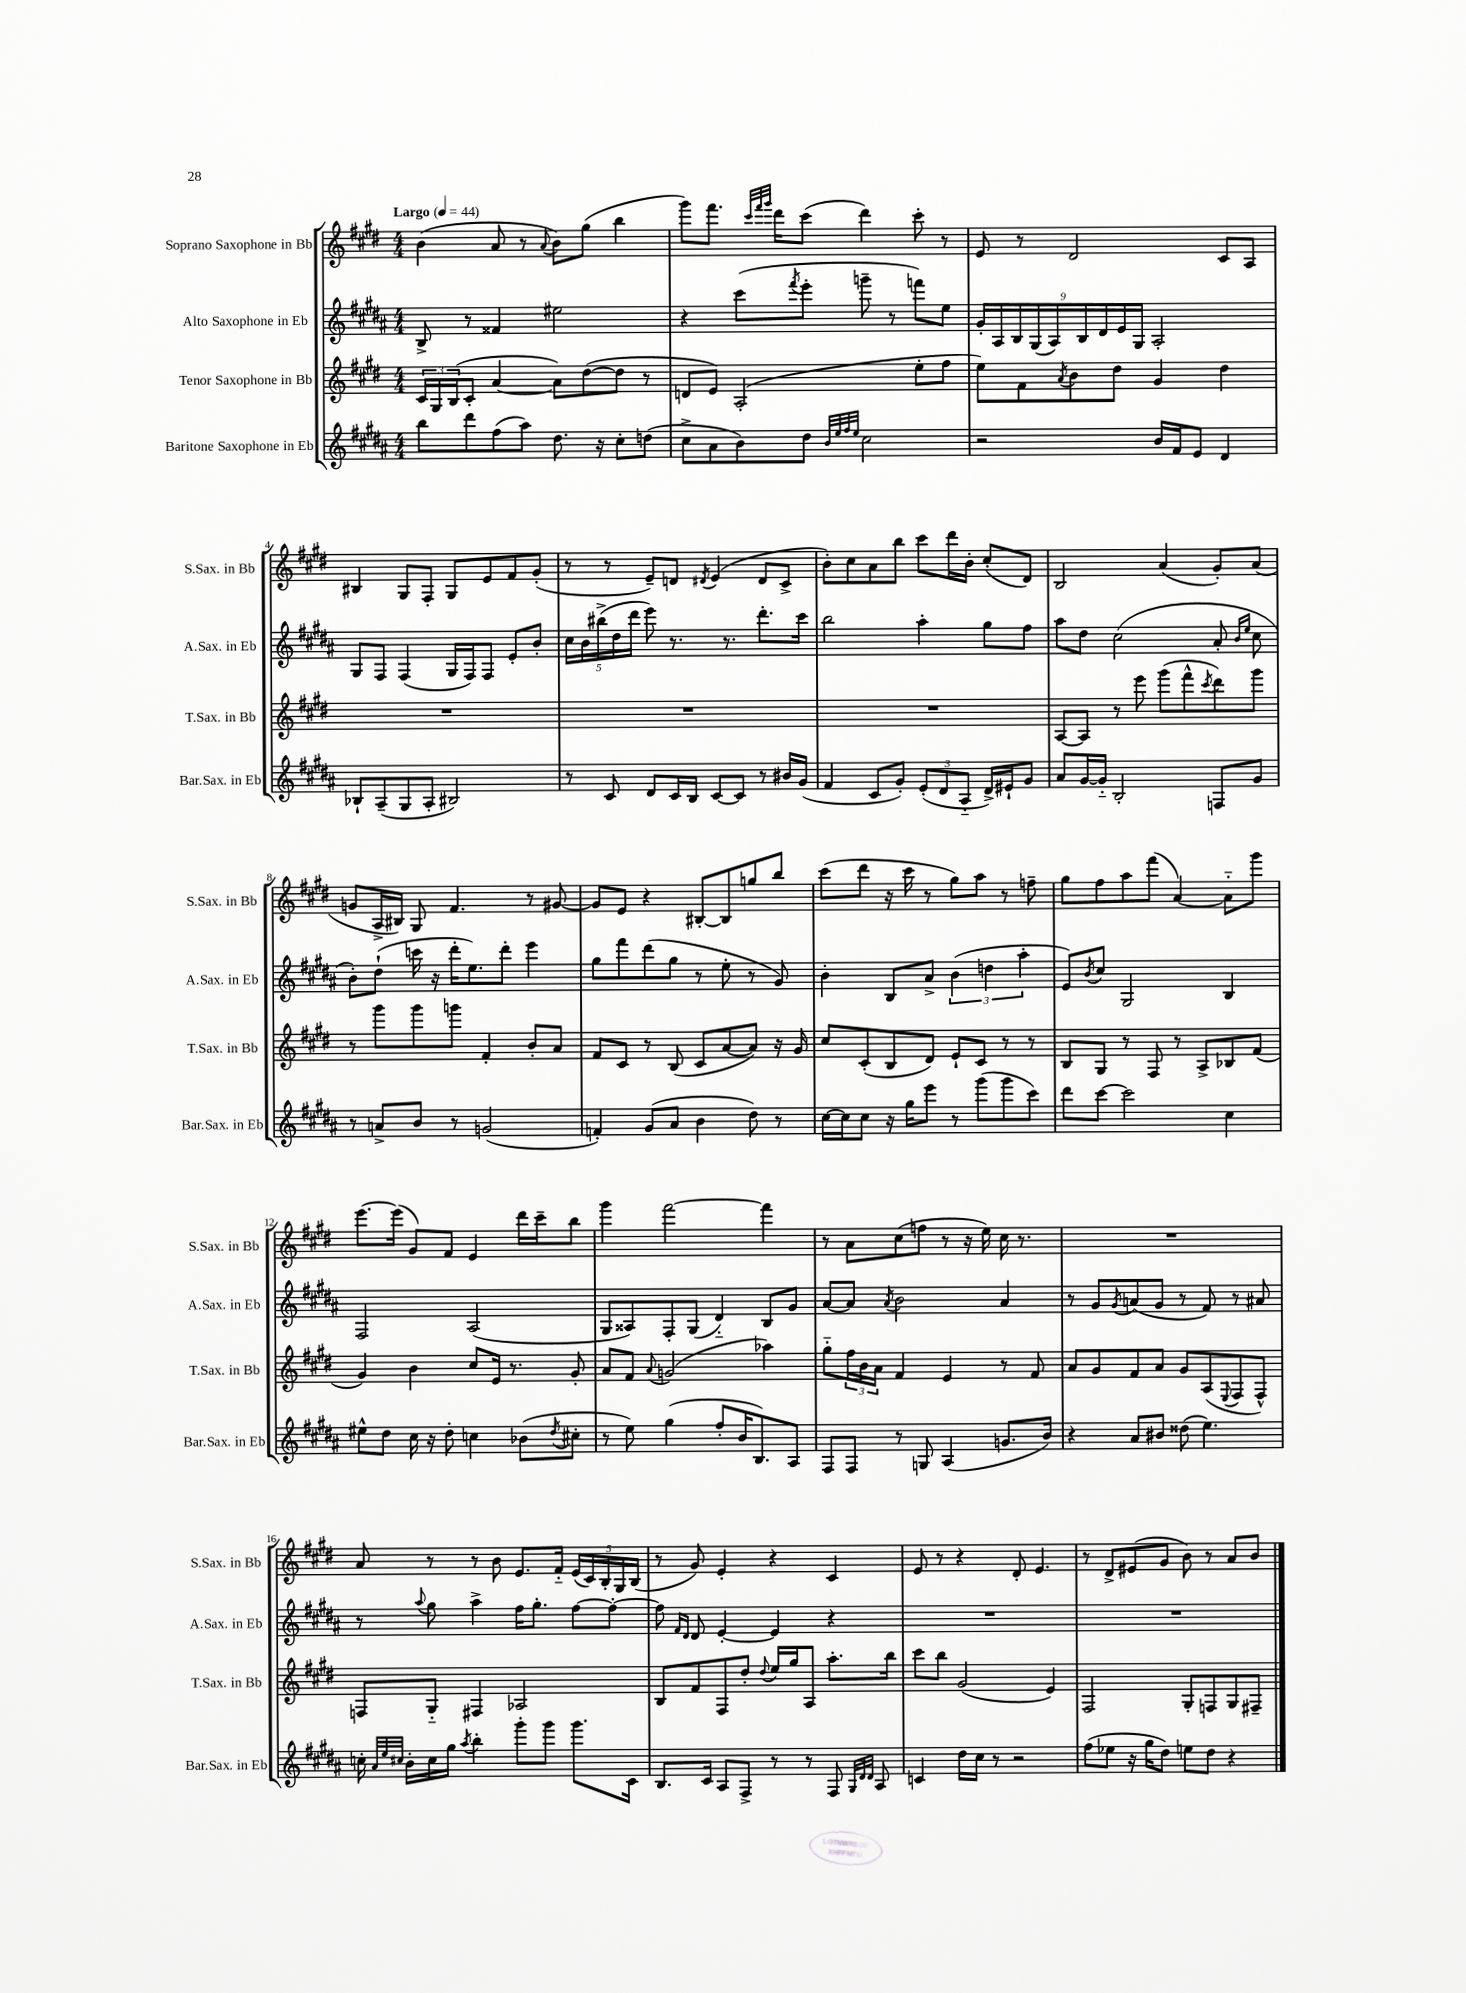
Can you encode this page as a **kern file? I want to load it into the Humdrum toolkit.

**kern	**kern	**kern	**kern
*staff4	*staff3	*staff2	*staff1
*clefG2	*clefG2	*clefG2	*clefG2
*k[f#c#g#d#a#]	*k[f#c#g#d#]	*k[f#c#g#d#a#]	*k[f#c#g#d#]
*M4/4	*M4/4	*M4/4	*M4/4
*MM44	*MM44	*MM44	*MM44
8bb	24c#	8B^	(4b
.	24G#	.	.
.	(24B	.	.
8ddd#	8c#'	8r	.
(8ff#	[4a	4f##	8a
8aa#)	.	.	8r
.	.	.	8qqa
8.dd#	8a])	2ee#	8b)
.	([8dd#	.	(8gg#
16r	.	.	.
8cc#'	8dd#]	.	4bb
(8dd	8r	.	.
=	=	=	=
8cc#^	8d	4r	8ggg#)
8a#	8e)	.	8.fff#
8b)	(2A'	(8ccc#	.
.	.	.	32qqccc#
.	.	.	32qqfff#
.	.	.	32qqggg#
.	.	.	16ddd#
.	.	8qfff#	.
8dd#	.	8eee'	(8ccc#
32qqb	.	.	.
32qqee	.	.	.
32qqff#	.	.	.
32qqee	.	.	.
2cc#	.	8ggg~	4ddd#)
.	.	8r	.
.	8ee'	8fff)	8ccc#'
.	8ff#	8ee	8r
=	=	=	=
2r	8ee)	18g#'	8e
.	.	18A#	.
.	.	18B	.
.	8f#	.	8r
.	.	(18G#	.
.	.	18A#)	.
.	8qa	.	.
.	8b	.	2d#
.	.	18B	.
.	.	18d#	.
.	8dd#	.	.
.	.	18e	.
.	.	18G#	.
16b	4g#	2A#'	.
16f#	.	.	.
8e	.	.	.
4d#	4dd#	.	8c#
.	.	.	8A
=	=	=	=
8B-`	1r	8G#	4B#
(8A#~	.	8F#	.
8G#	.	(4F#	8G#
8A#'	.	.	8F#'
2B#)	.	16G#	8G#
.	.	16F#)	.
.	.	8F#	8e
.	.	8e'	8f#
.	.	8b'	(8g#'
=	=	=	=
8r	1r	20cc#	8r
.	.	20b	.
.	.	(20bb#^	.
8c#	.	.	8r
.	.	20dd#	.
.	.	20ddd#	.
8d#	.	8eee)	8e~)
16c#	.	8.r	8d
16B	.	.	.
.	.	.	8qd#
[8c#	.	.	(4e
.	.	8.r	.
8c#]	.	.	.
8r	.	8.ddd#'	8d#
16b#	.	.	8c#^
(16g#	.	16ccc#	.
=	=	=	=
4f#	1r	2bb	8b')
.	.	.	8cc#
8c#	.	.	8a
8g#')	.	.	8bb
(12e'	.	4aa#'	8ccc#
12d#	.	.	.
.	.	.	16ddd#
12A#'~	.	.	.
.	.	.	16b'
16d#^)	.	8gg#	(8cc#'
16e#`	.	.	.
8g#	.	8ff#	8d#)
=	=	=	=
8a#	[8A	8aa#	2B
[16g#	8A]	8dd#	.
16g#'~]	.	.	.
2B'	8r	(2cc#	.
.	8eee	.	.
.	(8ggg#	.	(4a
.	8fff#^^	.	.
.	8qccc#	.	.
8F	8ddd#)	8a#'	8g#')
.	.	16qqb	.
.	.	16qqee	.
8g#	8ggg#	8cc#	(8a
=	=	=	=
8r	8r	8b')	8g
8a^	8ggg#	(8dd#`	16A^
.	.	.	16B#)
8b	8ggg#	16ccc	8G#
.	.	16r	.
8r	8ggg	16ddd#'	4.f#
.	.	8.ee)	.
(2g	4f#'	.	.
.	.	8ddd#'	.
.	8b'	4eee	8r
.	8a	.	[8g#
=	=	=	=
4f')	8f#	8gg#	8g#]
.	8c#	8fff#	8e
(8g#	8r	(8ddd#	4r
8a#	(8B	8gg#	.
4b	8c#	8r	[8B#'
.	[8a	8ee'	8B#]
8dd#)	8a])	8r	8gg
8r	16r	8g#)	8bb
.	16g#	.	.
=	=	=	=
[16cc#	8cc#	4b'	(8ccc#
16cc#]	.	.	.
8cc#	(8c#'	.	8ddd#
16r	8B	8B	16r
16gg#	.	.	16ccc#
8eee	8d#)	8a#^	8r
8r	8e`	(6b	8gg#)
(8ggg#	8c#	.	8aa
.	.	6dd	.
8ggg#	8r	.	8r
.	.	6aa#'	.
8ccc#)	8r	.	8ff~
=	=	=	=
8ddd#	8B	8e)	8gg#
.	.	8qb	.
[8ccc#	8G#	8cc#	8ff#
2ccc#]	8r	2G#	8aa
.	8F#	.	(8fff#
.	8r	.	[4a)
.	8A^	.	.
4cc#	8B-	4B	8a'~]
.	(8f#	.	8ggg#
=	=	=	=
8ee#^^	4g#)	2F#	[8.eee
8dd#	.	.	.
.	.	.	(16eee]
16cc#	4b	.	8g#)
16r	.	.	.
8dd#'	.	.	8f#
4cc	8cc#	(2A#	4e
.	16e	.	.
.	8.r	.	.
(8b-	.	.	16ddd#
.	.	.	16ccc#~
8qdd#	.	.	.
8cc#'	8g#'	.	8bb
=	=	=	=
8r	8a	8G#	4ggg#
8ee)	8f#	8A##)	.
.	8qqa	.	.
(4gg#	(2g	8F#'	[2fff#
.	.	(8G#	.
8ff#'	.	4d#'~)	.
16b	.	.	.
8.B)	.	.	.
.	4aa-)	8B	4fff#]
8A#	.	8g#	.
=	=	=	=
8F#	8gg#'~	[8a#	8r
8F#	24ff#	8a#]	8a
.	24b	.	.
.	24a	.	.
.	.	8qa#	.
8r	4f#	2b	(8cc#
8G	.	.	8ff
(4A#	4e	.	8r
.	.	.	16r
.	.	.	16ee)
8.g	8r	4a#	16cc#
.	.	.	8.r
.	8f#	.	.
16b)	.	.	.
=	=	=	=
4r	8a	8r	1r
.	8g#	8g#	.
.	.	8qg#	.
8a#	8f#	(8a	.
8b#	8a	8g#	.
(8dd##	8g#	8r	.
4.ee)	(8A	8f#)	.
.	8qqE	.	.
.	8F#	8r	.
.	8F#^^)	8a#	.
=	=	=	=
16cc'	8F	8r	8a
32qqa#	.	.	.
32qqee	.	.	.
32qqcc#	.	.	.
16b'	.	.	.
.	.	8qqaa#	.
16cc#	8G#'~	8gg#	8r
16gg#	.	.	.
8qaa#	.	.	.
4bb'	4F#	4aa#^	8r
.	.	.	8b
8ggg#'	2A-	16ff#	8.e
.	.	8.gg#'	.
8ggg#	.	.	.
.	.	.	16f#'~
8.ggg#	.	[8ff#	(20e
.	.	.	20c#)
.	.	.	20B'
.	.	8ff#'_	.
.	.	.	20G#
16c#	.	.	.
.	.	.	(20B
=	=	=	=
8.B	8B	8ff#]	8r
.	.	16qqf#	.
.	.	16qqd#	.
.	8f#	8d#	8g#)
16c#	.	.	.
8A#	8F#	[4e'	4e'
8F#^	8dd#'	.	.
.	8qqdd#	.	.
8r	16ee	4e]	4r
.	16gg#	.	.
8r	8A	.	.
8F#	8.aa'	4r	4c#
32qqG#	.	.	.
32qqd#	.	.	.
32qqd#	.	.	.
8A#	.	.	.
.	16bb	.	.
=	=	=	=
4c	8ccc#	1r	8e
.	8bb	.	8r
16dd#	(2g#	.	4r
16cc#	.	.	.
8r	.	.	.
2r	.	.	8d#'
.	.	.	4.e
.	4e)	.	.
=	=	=	=
(8ff#	2F#	1r	8r
8ee-	.	.	8d#^
16r	.	.	(8e#
16gg#	.	.	.
8dd#)	.	.	8g#
8ee	8G#'	.	8b)
8dd#	8F	.	8r
4r	8G#	.	8a
.	8F#~	.	8b
==	==	==	==
*-	*-	*-	*-
